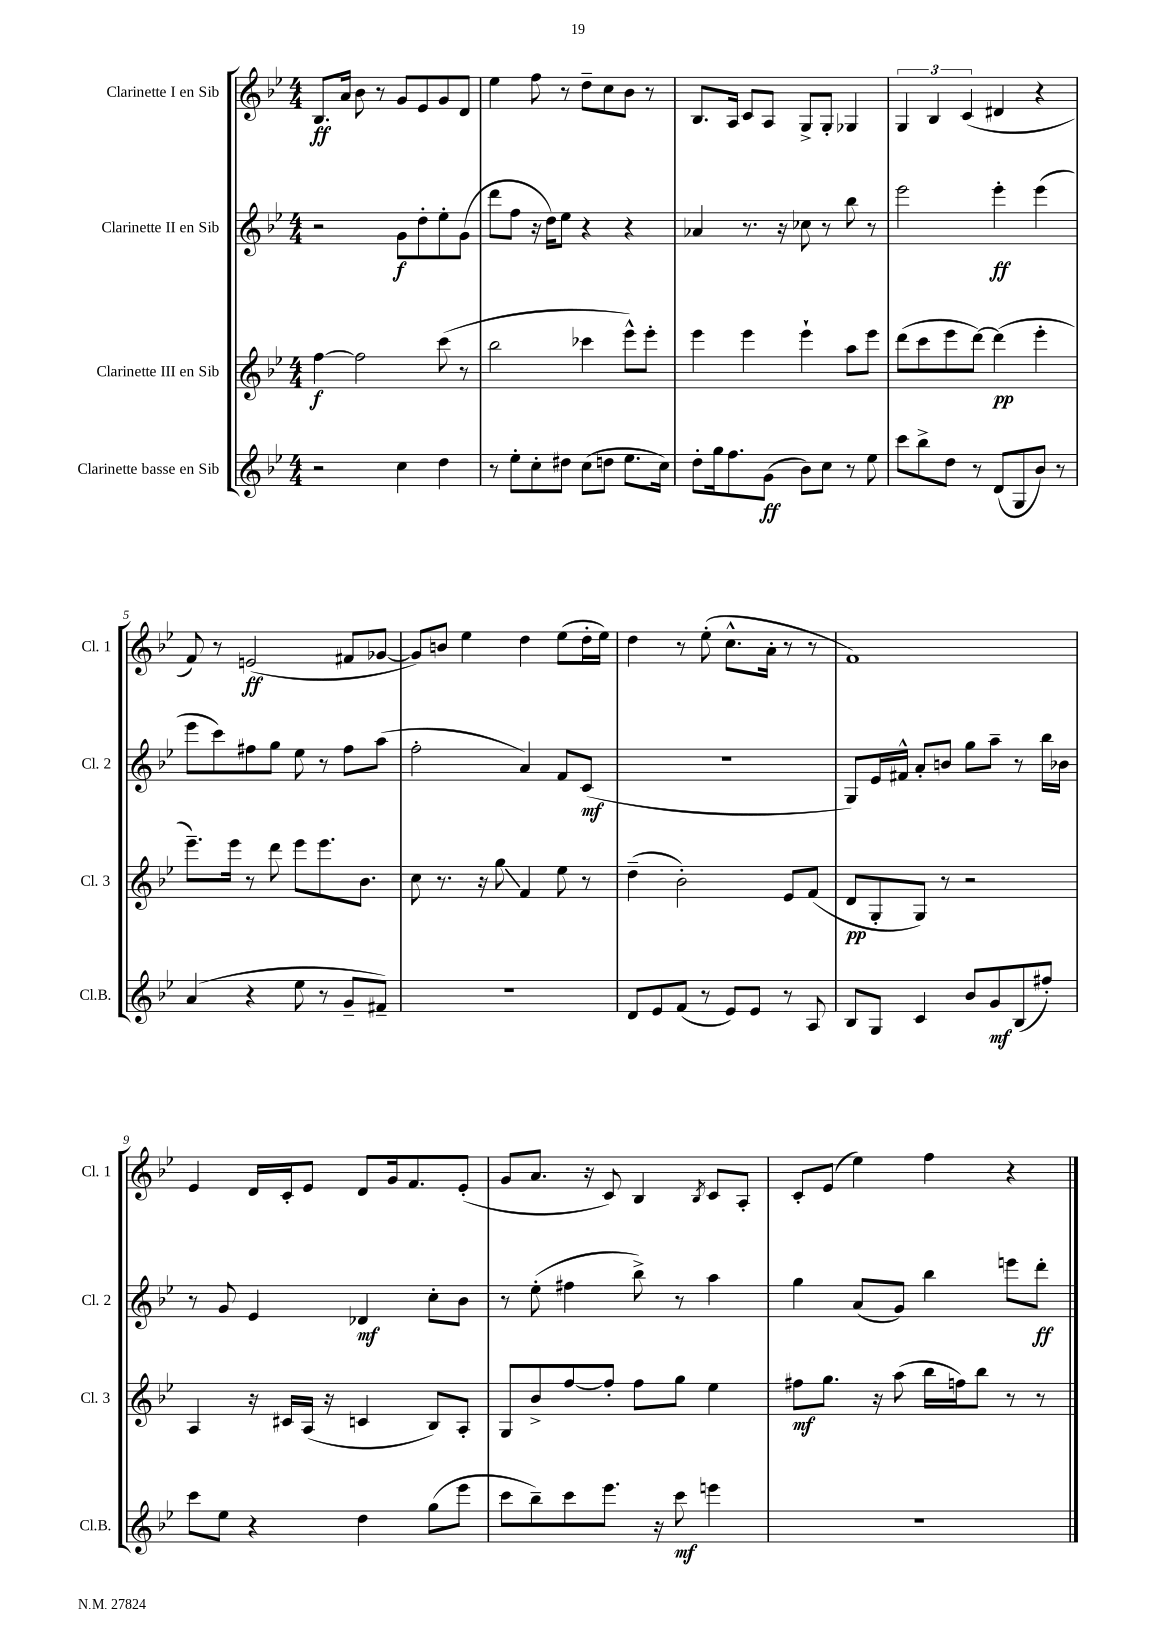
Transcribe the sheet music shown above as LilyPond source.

<<
\new StaffGroup <<
\new Staff = "s0" \with { instrumentName = "Clarinette I en Sib" shortInstrumentName = "Cl. 1" } {
    \clef treble \key bes \major \numericTimeSignature \time 4/4
    bes8.\ff a'16 bes'8 r8 g'8 ees'8 g'8 d'8 |
    ees''4 f''8 r8 d''8-- c''8 bes'8 r8 |
    bes8. a16 c'8 a8 g8-> g8-. ges4 |
    \tuplet 3/2 { g4 bes4 c'4( } dis'4 r4 |
    f'8) r8 e'2\ff( fis'8 ges'8~ |
    ges'8) b'8 ees''4 d''4 ees''8( d''16-. ees''16) |
    d''4 r8 ees''8-.( c''8.-^ a'16-. r8 r8 |
    f'1) |
    ees'4 d'16 c'16-. ees'8 d'8 g'16 f'8. ees'8-.( |
    g'8 a'8. r16 c'8) bes4 \acciaccatura { bes8 } c'8 a8-. |
    c'8-. ees'8( ees''4) f''4 r4 \bar "|." |
}
\new Staff = "s1" \with { instrumentName = "Clarinette II en Sib" shortInstrumentName = "Cl. 2" } {
    \clef treble \key bes \major \numericTimeSignature \time 4/4
    r2 g'8\f d''8-. ees''8-. g'8( |
    d'''8 f''8 r16 d''16) ees''8 r4 r4 |
    aes'4 r8. r16 ces''8 r8 bes''8 r8 |
    ees'''2 ees'''4-.\ff ees'''4( |
    ees'''8 c'''8) fis''8 g''8 ees''8 r8 fis''8 a''8( |
    f''2-. a'4) f'8 c'8\mf( |
    r1 |
    g8) ees'16 fis'16-^ a'8-. b'8 g''8 a''8-- r8 bes''16 bes'16 |
    r8 g'8 ees'4 des'4\mf c''8-. bes'8 |
    r8 ees''8-.( fis''4 bes''8->) r8 a''4 |
    g''4 a'8( g'8) bes''4 e'''8 d'''8-.\ff \bar "|." |
}
\new Staff = "s2" \with { instrumentName = "Clarinette III en Sib" shortInstrumentName = "Cl. 3" } {
    \clef treble \key bes \major \numericTimeSignature \time 4/4
    f''4~\f f''2 c'''8( r8 |
    bes''2 ces'''4 ees'''8-^) ees'''8-. |
    ees'''4 ees'''4 ees'''4-! a''8 ees'''8 |
    d'''8( c'''8 ees'''8 d'''8~) d'''4\pp( ees'''4-. |
    ees'''8.--) ees'''16 r8 d'''8 ees'''8 ees'''8. bes'8. |
    c''8 r8. r16 g''8\glissando f'4 ees''8 r8 |
    d''4--( bes'2-.) ees'8 f'8( |
    d'8\pp g8-. g8) r8 r2 |
    a4 r16 cis'16 a16( r16 c'4 bes8) a8-. |
    g8 bes'8-> f''8~ f''8-. f''8 g''8 ees''4 |
    fis''8\mf g''8. r16 a''8( bes''16 f''16) bes''8 r8 r8 \bar "|." |
}
\new Staff = "s3" \with { instrumentName = "Clarinette basse en Sib" shortInstrumentName = "Cl.B." } {
    \clef treble \key bes \major \numericTimeSignature \time 4/4
    r2 c''4 d''4 |
    r8 ees''8-. c''8-. dis''8 c''8( d''8 ees''8. c''16) |
    d''8-. g''16 f''8. g'8\ff( bes'8) c''8 r8 ees''8 |
    c'''8 bes''8-> d''8 r8 d'8( g8 bes'8) r8 |
    a'4( r4 ees''8 r8 g'8-- fis'8--) |
    R1 |
    d'8 ees'8 f'8( r8 ees'8) ees'8 r8 a8 |
    bes8 g8 c'4 bes'8 g'8\mf bes8( fis''8-.) |
    c'''8 ees''8 r4 d''4 g''8( ees'''8 |
    c'''8 bes''8--) c'''8 ees'''8. r16 c'''8\mf e'''4 |
    R1 \bar "|." |
}
>>
>>
